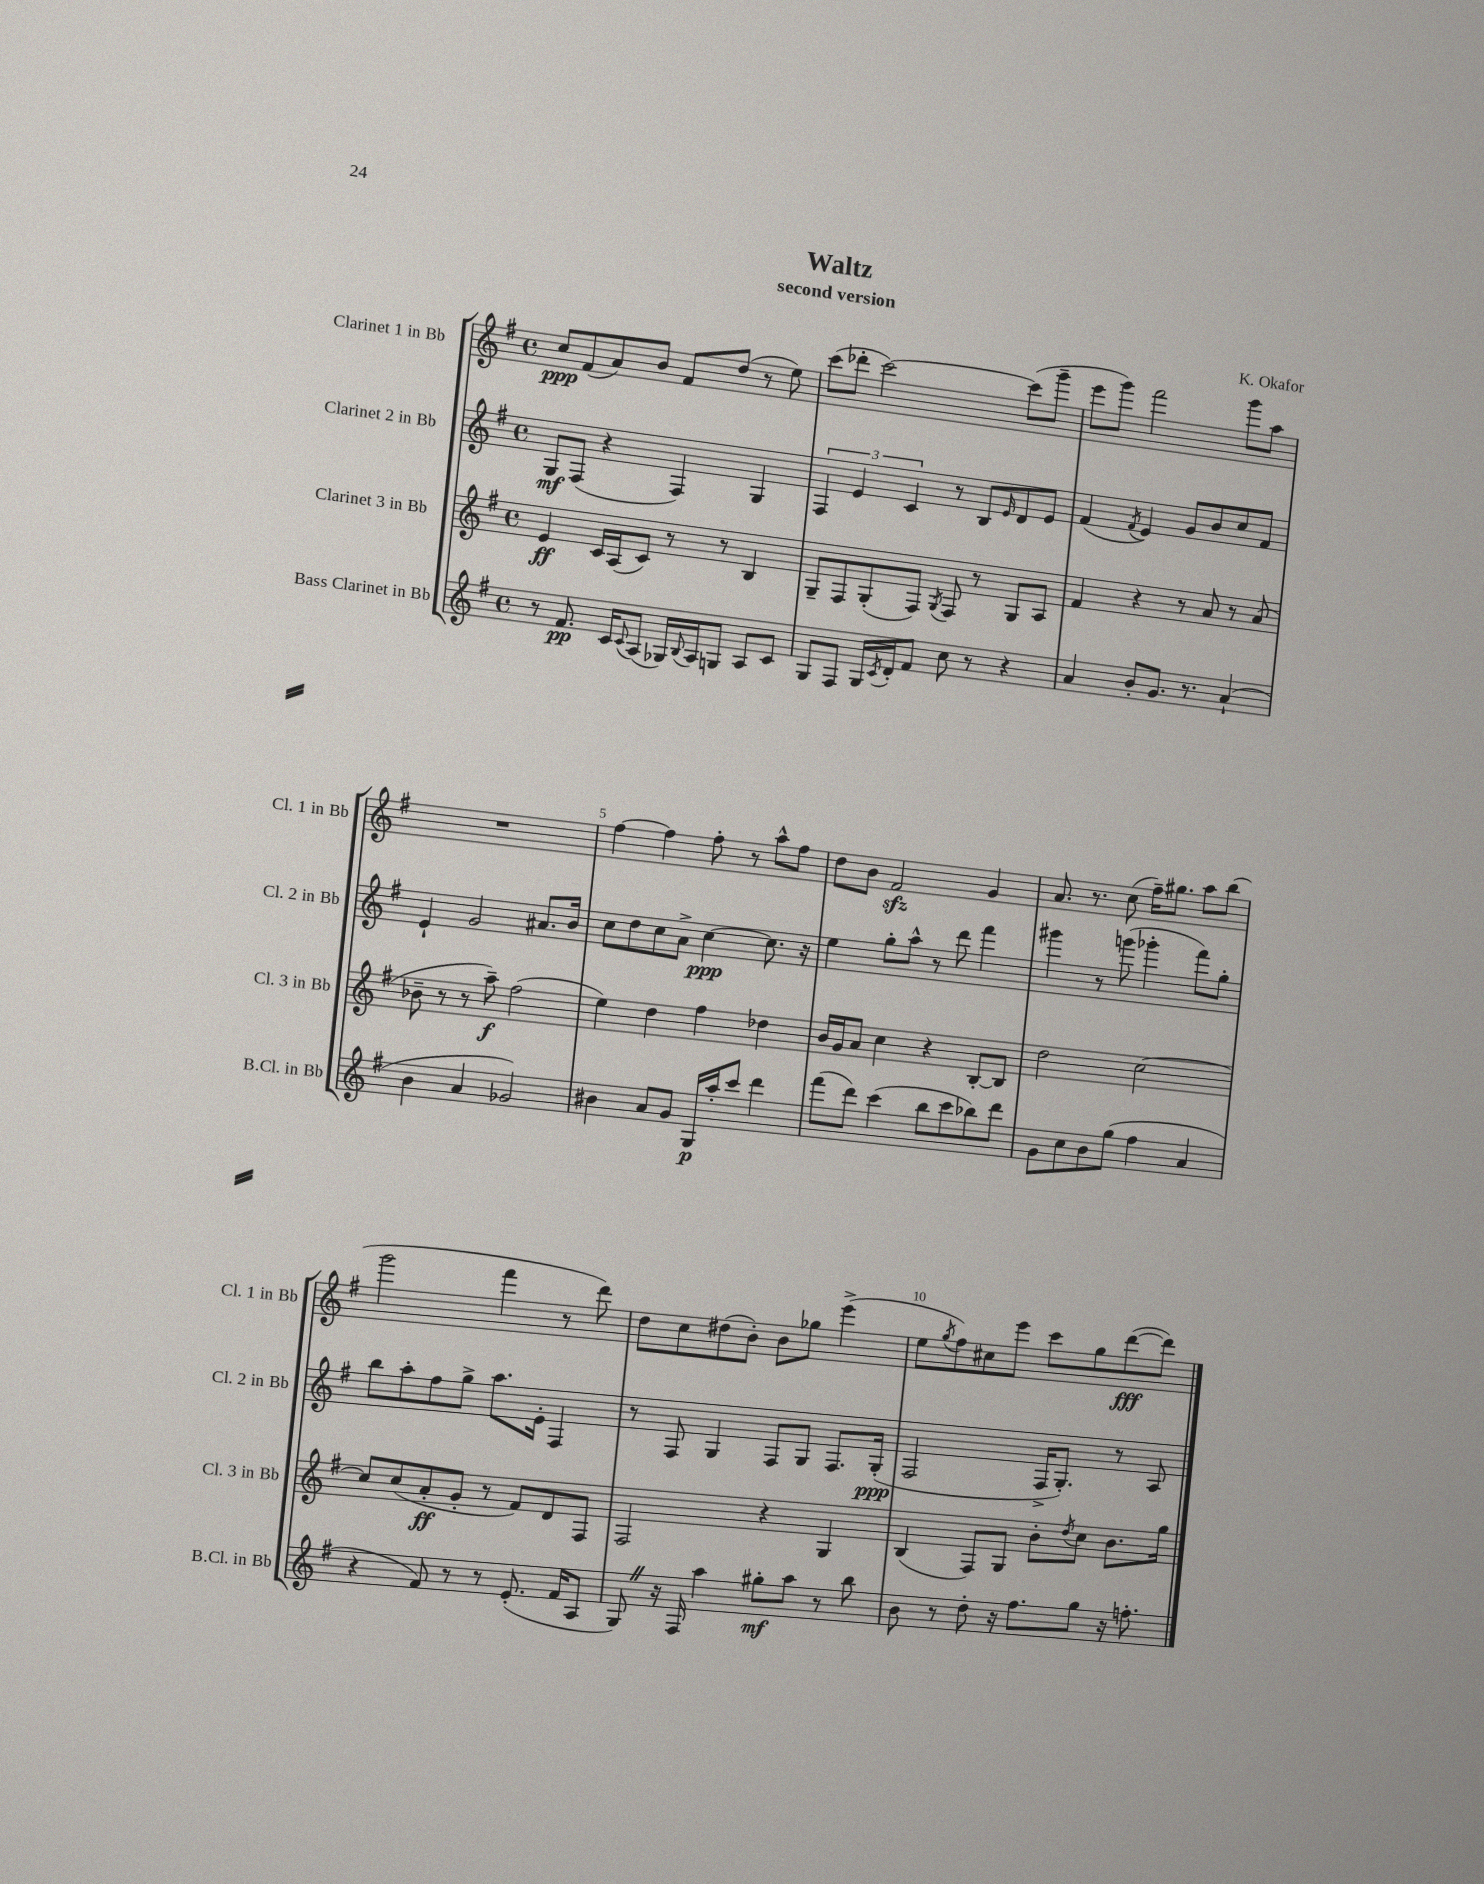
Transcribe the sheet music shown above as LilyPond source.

\header { title = "Waltz" composer = "K. Okafor" subtitle = "second version" }
<<
\new StaffGroup <<
\new Staff = "s0" \with { instrumentName = "Clarinet 1 in Bb" shortInstrumentName = "Cl. 1 in Bb" } {
    \clef treble \key g \major \defaultTimeSignature \time 4/4
    c''8\ppp fis'8( a'8) b'8 fis'8 d''8( r8 e''8) |
    c'''8( des'''8-. c'''2~) c'''8( g'''8-- |
    e'''8 g'''8) fis'''2 g'''8 a''8 |
    R1 |
    fis''4~ fis''4 fis''8-. r8 a''8-^ fis''8 |
    d''8 b'8 fis'2\sfz g'4 |
    a'8. r8. c''8( fis''16--) gis''8. a''8 b''8( |
    g'''2 fis'''4 r8 d'''8) |
    d''8 c''8 dis''8( b'8-.) b'8 ges''8 e'''4->( |
    e''8 \acciaccatura { g''8 } fis''8) cis''8 e'''8 c'''8 g''8 d'''8~\fff( d'''8) \bar "|." |
}
\new Staff = "s1" \with { instrumentName = "Clarinet 2 in Bb" shortInstrumentName = "Cl. 2 in Bb" } {
    \clef treble \key g \major \defaultTimeSignature \time 4/4
    g8\mf fis8( r4 fis4) g4 |
    \tuplet 3/2 { fis4 e'4 c'4 } r8 b8 \grace { e'16 } d'8 e'8 |
    fis'4( \acciaccatura { fis'8 } e'4) g'8 b'8 c''8 fis'8 |
    e'4-! g'2 ais'8. b'16 |
    c''8 d''8 c''8 a'8-> c''4~\ppp c''8. r16 |
    e''4 g''8-. a''8-^ r8 d'''8 fis'''4 |
    gis'''4 r8 g'''8( ges'''4-. fis'''8) g''8-. |
    b''8 a''8-. fis''8 g''8-> a''8. e'16-. fis4 |
    r8 fis8 g4 fis8 g8 fis8. g16-.\ppp( |
    fis2 fis16-> g8.-.) r8 a8 \bar "|." |
}
\new Staff = "s2" \with { instrumentName = "Clarinet 3 in Bb" shortInstrumentName = "Cl. 3 in Bb" } {
    \clef treble \key g \major \defaultTimeSignature \time 4/4
    e'4\ff c'16 a16( c'8) r8 r8 b4 |
    g8-- fis8 g8-.( fis8) \acciaccatura { g8 } fis8 r8 g8 a8 |
    fis'4 r4 r8 a'8 r8 a'8( |
    bes'8-- r8 r8 a''8--\f) fis''2( |
    e''4) d''4 fis''4 des''4 |
    b'16 g'16 a'8 c''4 r4 b8~-. b8 |
    d''2 c''2~ |
    c''8 c''8( a'8-.\ff g'8-. r8 fis'8) d'8 fis8 |
    fis2 r4 g4 |
    b4( fis8) g8 b'8-. \acciaccatura { d''8 } c''8 b'8. g''16 \bar "|." |
}
\new Staff = "s3" \with { instrumentName = "Bass Clarinet in Bb" shortInstrumentName = "B.Cl. in Bb" } {
    \clef treble \key g \major \defaultTimeSignature \time 4/4
    r8 fis'8.\pp c'16 \appoggiatura { c'8 } a8( ges16) \appoggiatura { b8 } a16 g8 a8 c'8 |
    g8 fis8 g16 \acciaccatura { c'8 } d'16-. fis'8 c''8 r8 r4 |
    a'4 b'8-. g'8. r8. a'4-!( |
    b'4 a'4 ges'2) |
    bis'4 a'8 g'8 g16\p a''16-. c'''8 d'''4 |
    fis'''8( d'''8) c'''4( b''8 c'''8 bes''8) d'''8 |
    g'8 c''8 b'8 g''8( fis''4 a'4 |
    r4 fis'8) r8 r8 e'8.-.( fis'16 a8 |
    g8) \once \override BreathingSign.text = \markup { \musicglyph "scripts.caesura.straight" } \breathe r16 fis16 a''4 gis''8-.\mf a''8 r8 b''8 |
    b'8 r8 d''8-. r16 fis''8. g''8 r16 f''8.-. \bar "|." |
}
>>
>>
\layout { \context { \Score \override BarNumber.break-visibility = ##(#f #t #t) barNumberVisibility = #(every-nth-bar-number-visible 5) } }
